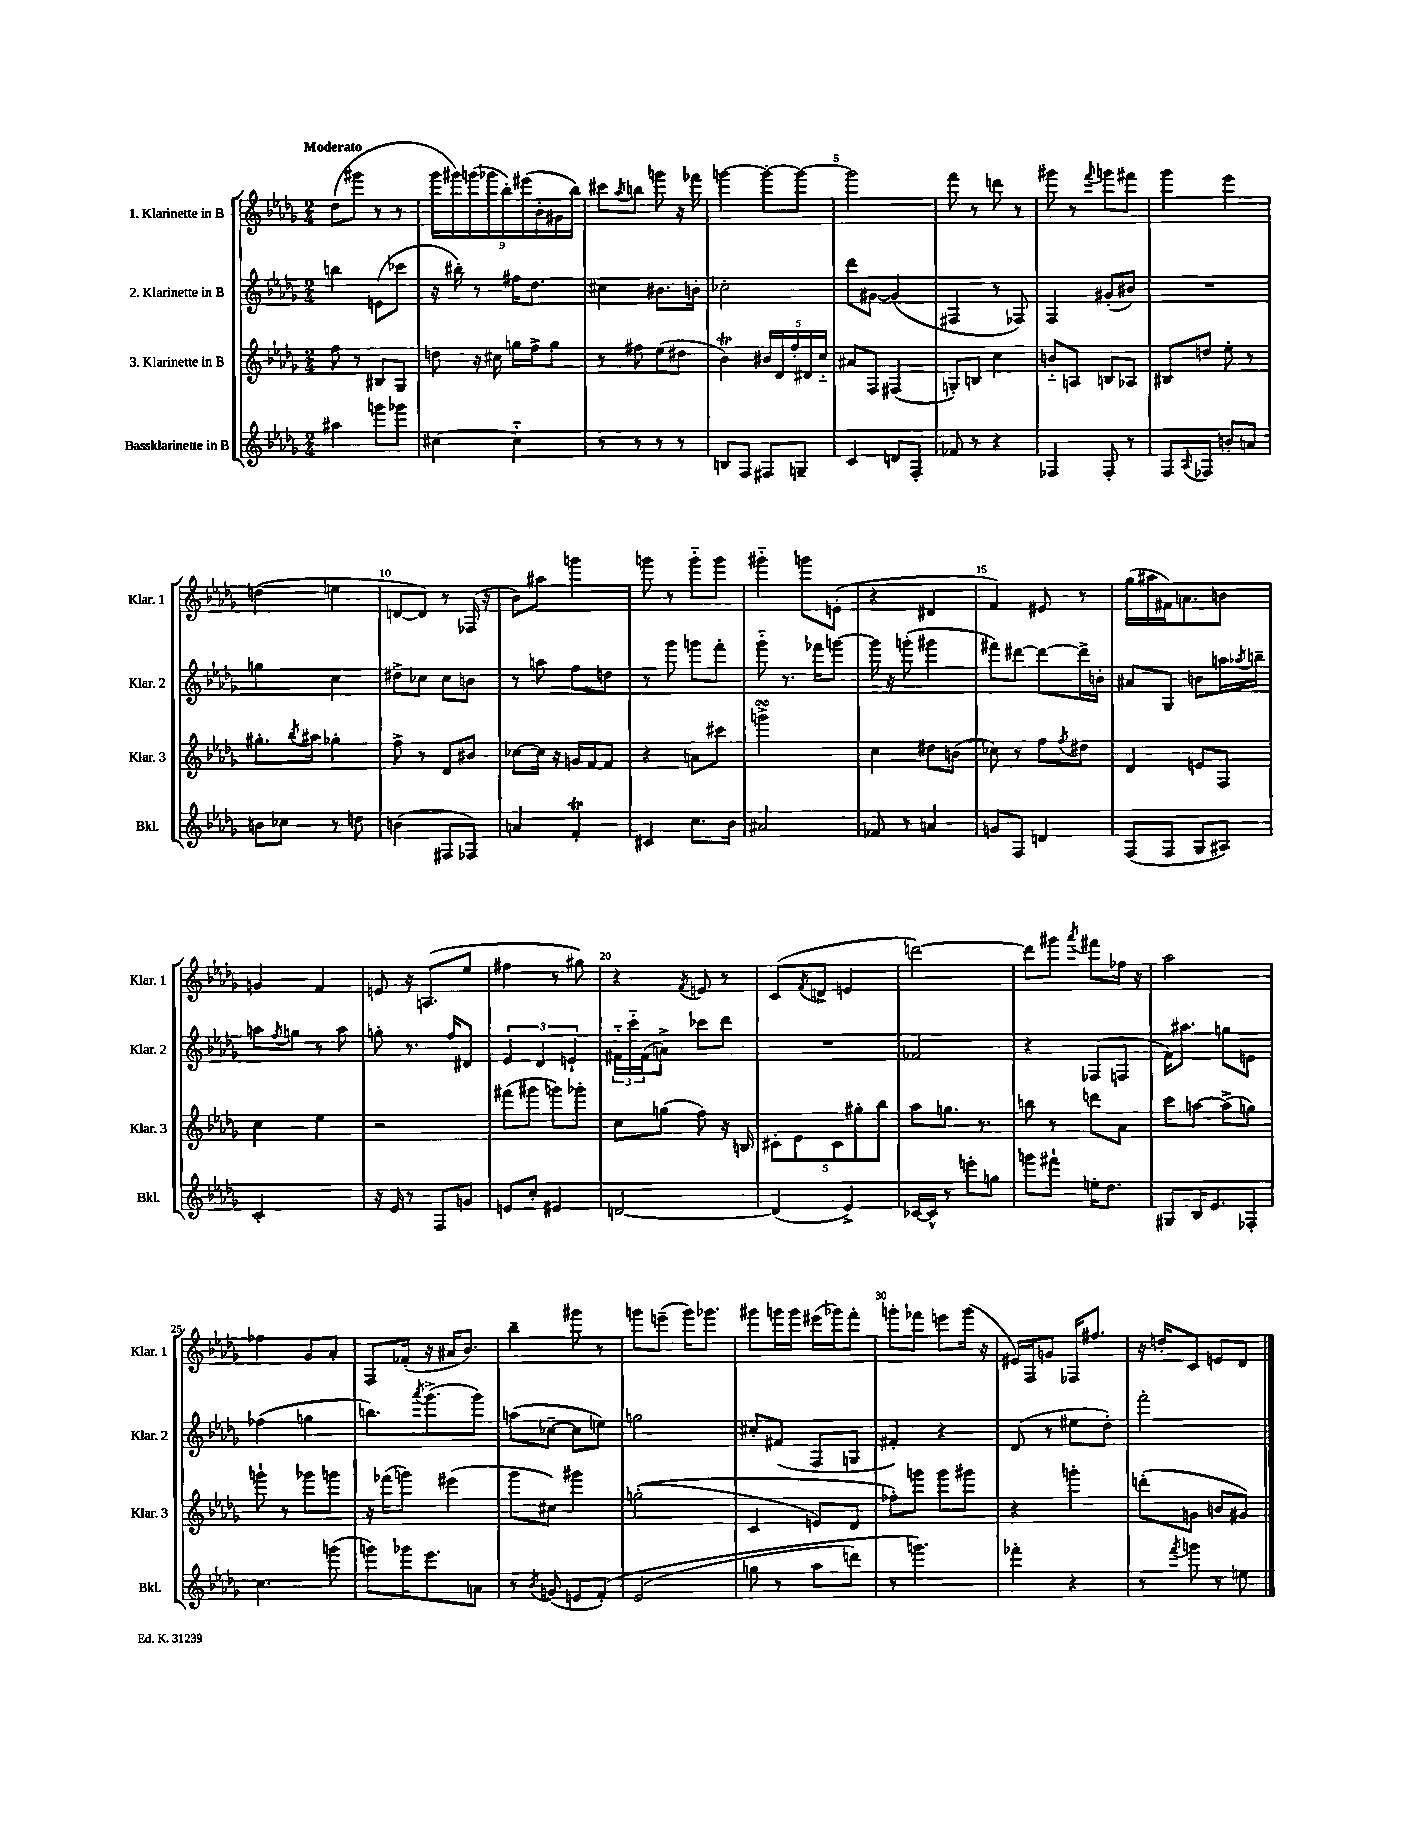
<<
\new StaffGroup <<
\new Staff = "s0" \with { instrumentName = "1. Klarinette in B" shortInstrumentName = "Klar. 1" } {
    \clef treble \key des \major \numericTimeSignature \time 2/4 \tempo "Moderato"
    des''8( gis'''8 r8 r8 |
    \tuplet 9/8 { ges'''16 gis'''16) g'''16( ges'''16 bes''16-.) eis'''16( bes'16-. gis'16 bes''16) } |
    cis'''8 \acciaccatura { aes''8 } b''8 g'''8 r16 fes'''16 |
    g'''4~ g'''8~-. g'''8~ |
    g'''2 |
    f'''8 r8 d'''8 r8 |
    gis'''8 r8 \appoggiatura { f'''8 } g'''8 fis'''8 |
    ges'''4 ees'''4 |
    d''4( e''4 |
    d'8~ d'8) r8 fes16( r16 |
    bes'8) ais''8 g'''4 |
    g'''8 r8 g'''8-_ g'''8 |
    gis'''4-_ g'''8 e'8-.( |
    r4 dis'4 |
    f'4) eis'8 r8 |
    ges''16( ais''16 fis'16) a'8. b'8 |
    g'4 f'4 |
    e'8 r16 a8.( ees''8 |
    fis''4 r8 gis''8) |
    r4 \acciaccatura { f'8 } e'8 r8 |
    c'8( \acciaccatura { f'8 } d'8-> e'4 |
    d'''2~) |
    d'''8 gis'''8 \acciaccatura { aes'''8 } fis'''8 fes''16 r16 |
    aes''2 |
    fes''4 ges'8 aes'8-. |
    f8 fes'16-.( r16 ais'16 bes'8.) |
    bes''4-- gis'''8 r8 |
    g'''8 e'''8--( g'''16) ges'''8. |
    gis'''8 g'''16 g'''16 eis'''16( ges'''16) f'''8-. |
    g'''8-. fes'''8 e'''8 g'''16( r16 |
    eis'16) f16 g'8 fes16 fis''8. |
    r16 d''16-. c'8 e'8 des'8 \bar "|." |
}
\new Staff = "s1" \with { instrumentName = "2. Klarinette in B" shortInstrumentName = "Klar. 2" } {
    \clef treble \key des \major \numericTimeSignature \time 2/4
    b''4 e'8( ces'''8 |
    r16 bis''16-.) r8 fis''16 des''8. |
    cis''4 bis'8. b'16-. |
    ces''2-. |
    des'''8 gis'8~ gis'4( |
    fis4 r8 fes8) |
    f4 gis'8-.( bis'8) |
    R2 |
    g''4 c''4 |
    dis''8-> ces''8 ces''8 b'8 |
    r8 a''8 f''8 d''8 |
    r8 ges'''8 g'''8 f'''8-. |
    ges'''8-_ r8. fes'''16 g'''8~ |
    g'''16 r16 g'''8-.( gis'''4 |
    fis'''8) dis'''8~ dis'''8~ dis'''16-> b'16-. |
    ais'8 ges8 b'8 a''16 \acciaccatura { aes''8 } b''16-- |
    a''8 \acciaccatura { f''8 } g''8 r8 a''8 |
    g''8-. r8. f''16 dis'8 |
    \tuplet 3/2 { ees'4 des'4 e'4-! } |
    \tuplet 3/2 { fis'16-_ c'''16-_ fis'16( } a'8->) ces'''8 des'''8 |
    R2 |
    fes'2 |
    r4 fes8( f8 |
    f'16) ais''8. g''8 e'8 |
    fes''4( g''4 |
    b''8.) \acciaccatura { aes'''8 } ges'''8.->( ges'''8) |
    a''8( ces''8~-- ces''8 e''8) |
    g''2 |
    cis''8-. fis'8( f8 g8 |
    fis'4-.) r4 |
    des'8( r8 eis''8 des''8-.) |
    f'''2-. \bar "|." |
}
\new Staff = "s2" \with { instrumentName = "3. Klarinette in B" shortInstrumentName = "Klar. 3" } {
    \clef treble \key des \major \numericTimeSignature \time 2/4
    f''8 r8 bis8 ges8 |
    d''8 r16 cis''16 g''16 f''16-> g''8 |
    r8 fis''8 ees''8( dis''8 |
    bes'4\trill) \tuplet 5/4 { bis'16 des'16 f''16-. dis'16 c''16-_ } |
    ais'8 f8 fis4( |
    g8-.) b8 c''4 |
    b'8-_ a8 b8 aes8 |
    bis8 d''8 ees''8-. r8 |
    gis''8.-. \acciaccatura { bes''8 } ais''16 ges''4-. |
    f''8-> r8 des'8 bis'8 |
    ces''8~ ces''16 r16 g'16 f'16~ f'8 |
    r4 a'8 cis'''8 |
    g'''2->\turn |
    c''4 dis''8 b'8( |
    ces''8) r8 f''8 \acciaccatura { f''8 } dis''8 |
    des'4 e'8 f8 |
    c''4 ees''4 |
    r2 |
    fis'''8( gis'''8 g'''8) ges'''8-. |
    c''8 g''8( f''8) r16 b16 |
    \tuplet 5/4 { cis'8-. ees'8 cis'8 gis''8-. bes''8 } |
    aes''8 g''8. r8. |
    b''8 r8 d'''8 aes'8 |
    c'''8 a''8~ a''8->( g''8) |
    g'''8-! r8 ges'''8 g'''8 |
    r16 fes'''16( g'''8) eis'''4( |
    ges'''8 cis''8) gis'''4 |
    g''2-.(\( |
    c'4 e'8) des'8 |
    fes''8-.\) g'''8 g'''8 gis'''8 |
    r4 g'''4-. |
    d'''8-.( g'8 b'8 gis'8) \bar "|." |
}
\new Staff = "s3" \with { instrumentName = "Bassklarinette in B" shortInstrumentName = "Bkl." } {
    \clef treble \key des \major \numericTimeSignature \time 2/4
    ais''4 g'''8 ges'''8 |
    cis''4~ cis''4-_ |
    r8 r8 r8 r8 |
    b8 f8 fis8 g8-- |
    c'4 d'8 f8-. |
    fes'8 r8 r4 |
    fes4 fes8-. r8 |
    f8 \appoggiatura { aes8 } fes8 b'8-. a'8 |
    b'8 ces''8 r8 d''8 |
    b'4( fis8 fes8) |
    a'4 f'4-.\trill |
    cis'4 c''8. bes'16 |
    ais'2 |
    fes'8 r8 a'4 |
    g'8 f8 d'4 |
    f8( f8 ges8 ais8) |
    c'2-. |
    r16 ees'16 r8 f8 g'8 |
    e'8 c''8-. eis'4 |
    d'2~ |
    d'4( ees'4->) |
    ces'16~ ces'16-^ r8 e'''8-. g''8 |
    g'''8 fis'''8-! e''16-. des''8. |
    gis8 bes16 ees'8. fes8-. |
    c''4. g'''8( |
    g'''8) ges'''16 ees'''8. a'8 |
    r8 \acciaccatura { bes'8 } g'8( e'8 f'8-.)\( |
    ees'2( |
    g''8 r8 aes''8 d'''8) |
    r8 g'''4.\) |
    fes'''4-. r4 |
    r8 \acciaccatura { f'''8 } g'''8 r8 e''8 \bar "|." |
}
>>
>>
\layout { \context { \Score \override BarNumber.break-visibility = ##(#f #t #t) barNumberVisibility = #(every-nth-bar-number-visible 5) } }
